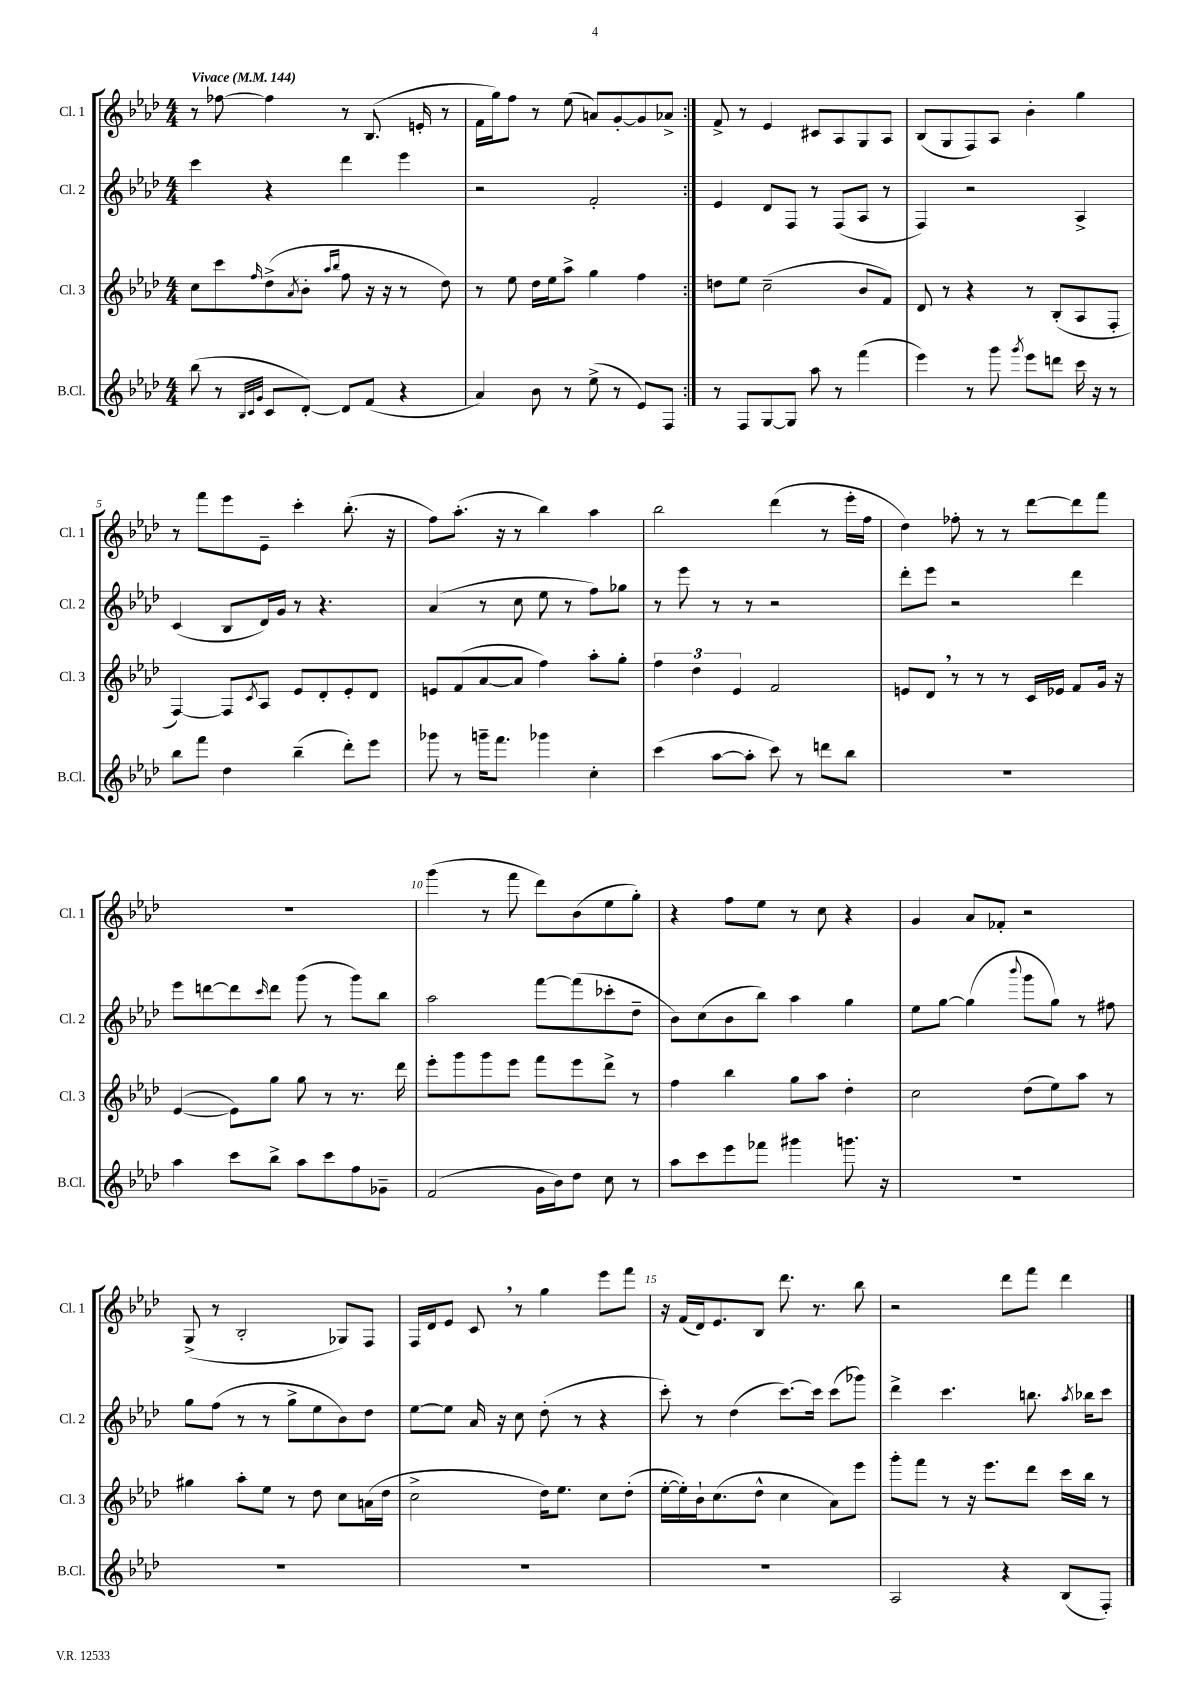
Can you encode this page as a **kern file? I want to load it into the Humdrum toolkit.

**kern	**kern	**kern	**kern
*staff4	*staff3	*staff2	*staff1
*clefG2	*clefG2	*clefG2	*clefG2
*k[b-e-a-d-]	*k[b-e-a-d-]	*k[b-e-a-d-]	*k[b-e-a-d-]
*M4/4	*M4/4	*M4/4	*M4/4
*MM144	*MM144	*MM144	*MM144
(8bb-	8cc	4ccc	8r
8r	8ccc	.	[8ff-
32qqB-	.	.	.
32qqc	.	.	.
32qqg	16qqff	.	.
8c	(8dd-^	4r	4ff-]
.	8qa-	.	.
[8d-')	8b-'	.	.
.	16qqaa-	.	.
.	16qqbb-	.	.
8d-]	8ff	4ddd-	8r
(8f	16r	.	(8.B-
.	16r	.	.
4r	8r	4eee-	.
.	.	.	16e'
.	8dd-)	.	8r
=	=	=	=
4a-)	8r	2r	16f
.	.	.	16gg)
.	8ee-	.	8ff
8b-	16dd-	.	8r
.	16ee-	.	.
8r	8aa-^	.	(8ee-
(8ee-^	4gg	2f'	8a)
8r	.	.	[8g'
8e-)	4ff	.	8g]
8F	.	.	8a-^
=:|!	=:|!	=:|!	=:|!
8r	8dd	4e-	8f^
8F	8ee-	.	8r
[8G	(2cc~	8d-	4e-
8G]	.	8F	.
8aa-	.	8r	8c#
8r	.	(8F	8A-
(4fff	8b-	8A-	8G
.	8f)	8r	8A-
=	=	=	=
4eee-)	8d-	4F)	(8B-
.	8r	.	8G
8r	4r	2r	8F)
8ggg	.	.	8A-
8qggg	.	.	.
8eee-	8r	.	4b-'
8ddd	(8B-'	.	.
16ccc	8A-	4A-^	4gg
16r	.	.	.
8r	8F'	.	.
=	=	=	=
8bb-	[4F)	(4c	8r
8fff	.	.	8fff
4dd-	8F]	8B-	8eee-
.	8qc	.	.
.	8A-	16d-)	8e-~
.	.	16g	.
(4bb-~	8e-	8r	4ccc'
.	8d-'	4.r	.
8ddd-')	8e-'	.	(8.bb-'
8eee-	8d-	.	.
.	.	.	16r
=	=	=	=
8ggg-	8e	(4a-	8ff)
8r	(8f	.	(8.aa-'
16ggg~	[8a-	8r	.
8.fff	.	.	16r
.	8a-]	8cc	8r
4ggg-	4ff)	8ee-	4bb-)
.	.	8r	.
4cc'	8aa-'	8ff)	4aa-
.	8gg'	8gg-	.
=	=	=	=
(4ccc	6ff	8r	2bb-
.	.	8eee-	.
.	6dd-	.	.
[8aa-	.	8r	.
.	6e-	.	.
8aa-']	.	8r	.
8ccc)	2f	2r	(4ddd-
8r	.	.	.
8ddd	.	.	8r
8bb-	.	.	16eee-'
.	.	.	16ff
=	=	=	=
1r	8e	8ddd-'	4dd-)
.	8d-	8eee-	.
.	8r	2r	8ff-'
.	8r	.	8r
.	8r	.	8r
.	16c	.	[8ddd-
.	16e-	.	.
.	8f	4ddd-	8ddd-]
.	16g	.	8fff
.	16r	.	.
=	=	=	=
4aa-	([4e-	8eee-	1r
.	.	[8ddd	.
8ccc	8e-])	8ddd]	.
.	.	16qqccc	.
8bb-^	8gg	8ddd	.
8aa-	8gg	(8ggg	.
8ccc	8r	8r	.
8ff	8.r	8ggg)	.
8g-~	.	8bb-	.
.	16ddd-	.	.
=	=	=	=
(2f	8eee-'	2aa-	(4ggg
.	8ggg	.	.
.	8ggg	.	8r
.	8eee-	.	8fff
16g	8fff	[8fff	8ddd-)
16b-)	.	.	.
8dd-	8eee-	(8fff]	(8b-
8cc	8ddd-^	8ccc-'	8ee-
8r	8r	8dd-~	8gg')
=	=	=	=
8aa-	4ff	8b-)	4r
8ccc	.	(8cc	.
8eee-	4bb-	8b-	8ff
8fff-	.	8bb-)	8ee-
4ggg#	8gg	4aa-	8r
.	8aa-	.	8cc
8.ggg	4dd-'	4gg	4r
16r	.	.	.
=	=	=	=
1r	2cc	8ee-	4g
.	.	[8gg	.
.	.	(4gg]	8a-
.	.	.	8f-'
.	.	8qqbbb-	.
.	(8dd-	8ggg	2r
.	8ee-)	8gg)	.
.	8aa-	8r	.
.	8r	8ff#	.
=	=	=	=
1r	4gg#	8gg	(8G^
.	.	(8ff	8r
.	8aa-'	8r	2B-'
.	8ee-	8r	.
.	8r	8gg^	.
.	8dd-	8ee-	.
.	8cc	8b-)	8G-)
.	(16a	8dd-	8F
.	16dd-	.	.
=	=	=	=
1r	2cc^	[8ee-	16F
.	.	.	16d-
.	.	8ee-]	8e-
.	.	16a-	8c
.	.	16r	.
.	.	8cc	8r
.	16dd-)	(8dd-'	4gg
.	8.ee-	.	.
.	.	8r	.
.	8cc	4r	8eee-
.	(8dd-'	.	8fff
=	=	=	=
1r	[16ee-'	8ccc')	16r
.	16ee-'])	.	(16f
.	16b-`	8r	16d-)
.	(8.cc	.	8.e-
.	.	(4dd-	.
.	8dd-^^	.	8B-
.	4cc	[8.ccc)	8.ddd-
.	.	16ccc]	8.r
.	8a-)	(8ccc	.
.	8eee-	8ggg-)	8bb-
=	=	=	=
2A-	8ggg'	4ddd-^	2r
.	8fff	.	.
.	8r	4.ccc	.
.	16r	.	.
.	8.eee-	.	.
4r	.	.	8ddd-
.	8ddd-	8.bb	8fff
(8B-	16ccc	.	4ddd-
.	.	8qaa-	.
.	16bb-	16bb-	.
8F')	8r	8ccc	.
==	==	==	==
*-	*-	*-	*-
